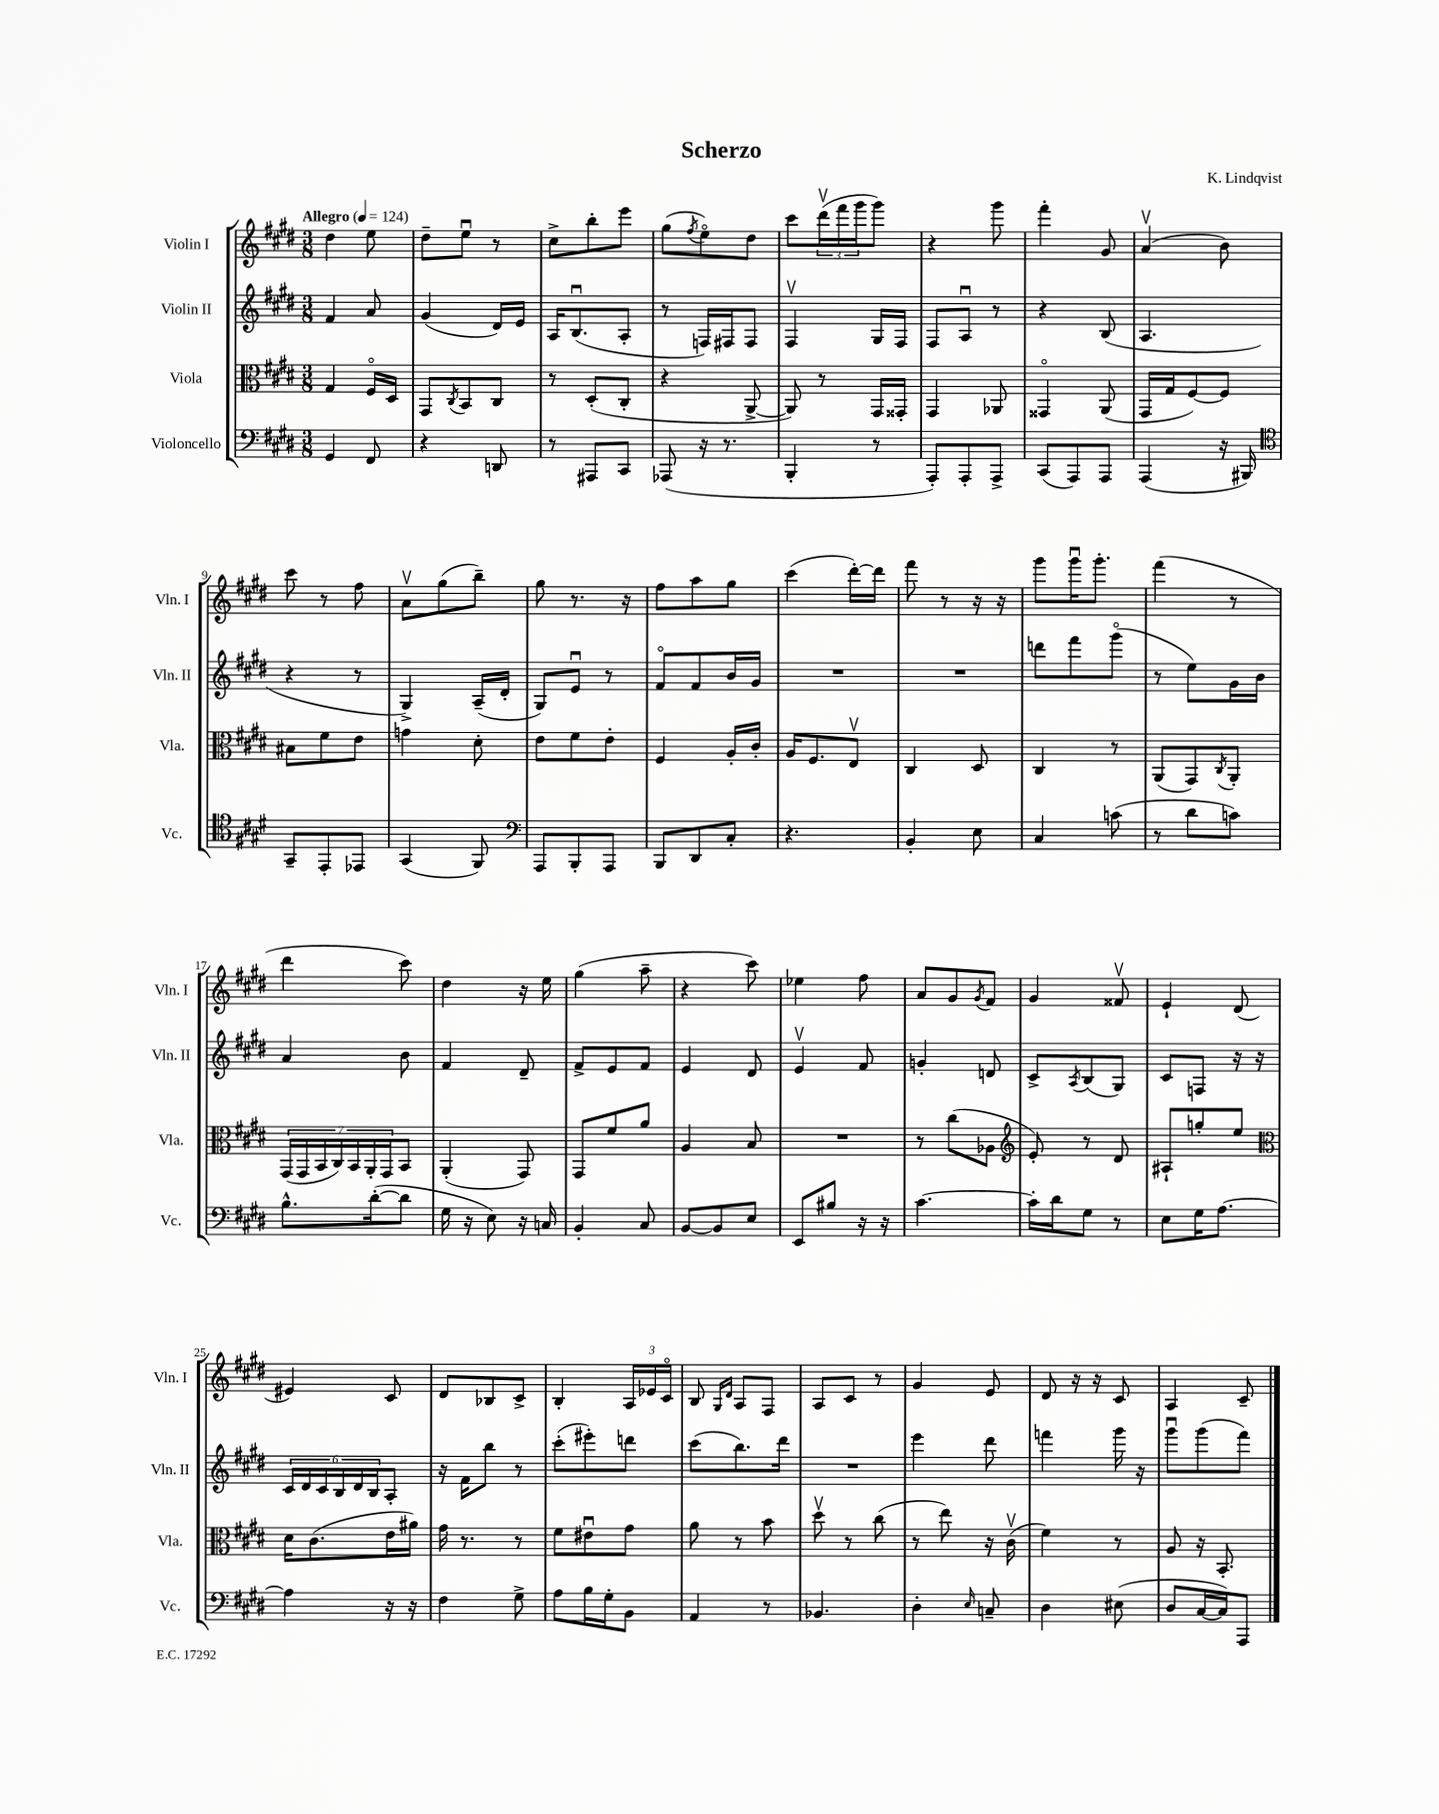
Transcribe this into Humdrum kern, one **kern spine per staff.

**kern	**kern	**kern	**kern
*part4	*part3	*part2	*part1
*staff4	*staff3	*staff2	*staff1
*I"Violoncello	*I"Viola	*I"Violin II	*I"Violin I
*I'Vc.	*I'Vla.	*I'Vln. II	*I'Vln. I
*clefF4	*clefC3	*clefG2	*clefG2
*k[f#c#g#d#]	*k[f#c#g#d#]	*k[f#c#g#d#]	*k[f#c#g#d#]
*M3/8	*M3/8	*M3/8	*M3/8
*MM124	*MM124	*MM124	*MM124
=1	=1	=1	=1
!	!	!	!LO:TX:a:B:t=Allegro
4GG#/	4G#/	4f#/	4dd#\
8FF#/	16F#/LL	8a/	8ee\
.	16D#/JJ	.	.
=2	=2	=2	=2
4r	8GG#/L	(4g#/	8dd#~\L
.	8qC#/	.	.
.	8BB/	.	8eeu\J
8DDn/	8C#/J	16d#/LL)	8r
.	.	16e/JJ	.
=3	=3	=3	=3
8r	8r	16A/KL	8cc#^\L
.	.	(8.Bu/	.
8AAA#X/L	(8D#'/L	.	8bb'\
8CC#/J	8C#'/J	8A'/J	8eee\J
=4	=4	=4	=4
(8AAA-X/	4r	8r	(8gg#\L
.	.	.	8qff#/
16r	.	16Fn/LL)	8ee\)
8.r	.	16F#X/J	.
.	[8AA^/	8F#/J	8dd#\J
=5	=5	=5	=5
4BBB'/	8AA/])	4F#v/	8ccc#\L
.	8r	.	(24ddd#v\L
.	.	.	24fff#\
.	.	.	24ggg#\J
8r	16GG#/LL	16G#/LL	8ggg#\J)
.	16GG##X'/JJ	16F#/JJ	.
=6	=6	=6	=6
8AAA'/L)	4GG#/	8F#/L	4r
8AAA'/	.	8Au/J	.
8AAA^/J	8AA-X/	8r	8ggg#\
=7	=7	=7	=7
(8CC#/L	4GG##X/	4r	4fff#'\
8AAA/)	.	.	.
8AAA/J	(8AA/	(8B/	8g#/
=8	=8	=8	=8
(4AAA/	16GG#/LL	4.A/	(4av/
.	16G#/J	.	.
.	[8F#/)	.	.
16r	8F#/J]	.	8b\)
16BBB#X/)	.	.	.
!!LO:LB:g=z
=9	=9	=9	=9
*clefC4	*	*	*
8GG#~/L	8B#X\L	4r	8ccc#\
8EE'/	8f#\	.	8r
8EE-X/J	8e\J	8r	8ff#\
=10	=10	=10	=10
(4GG#/	4gn\	4G#^/)	8av\L
.	.	.	(8gg#\
8FF#/)	8d#'\	(16A~/LL	8bb~\J)
.	.	16d#'/JJ	.
=11	=11	=11	=11
*clefF4	*	*	*
8AAA/L	8e\L	8G#/L)	8gg#\
8BBB'/	8f#\	8eu/J	8.r
8AAA/J	8e'\J	8r	.
.	.	.	16r
=12	=12	=12	=12
8BBB/L	4F#/	8f#/L	8ff#\L
8DD#/	.	8f#/	8aa\
8C#'/J	16A'/LL	16b/L	8gg#\J
.	16c#'/JJ	16g#/JJ	.
=13	=13	=13	=13
4.r	16A/KL	4.r	(4ccc#\
.	8.F#/	.	.
.	8Ev/J	.	[16ddd#'\LL)
.	.	.	16ddd#\JJ]
=14	=14	=14	=14
4BB'/	4C#/	4.r	8fff#\
.	.	.	8r
8E\	8D#/	.	16r
.	.	.	16r
=15	=15	=15	=15
4C#/	4C#/	8dddn\L	8ggg#\L
.	.	8fff#\	16ggg#u\K
.	.	.	8.ggg#'\J
(8cn\	8r	(8ggg#\J	.
=16	=16	=16	=16
8r	(8AA/L	8r	(4fff#\
8d#\L	8GG#/)	8ee\L)	.
.	8qC#/	.	.
8cn\J)	8AA'/J	16g#\L	8r
.	.	16b\JJ	.
!!LO:LB:g=z
=17	=17	=17	=17
8.B^^\L	(28GG#/LL	4a/	4ddd#\
.	28GG#/	.	.
.	28BB/	.	.
.	28C#/)	.	.
.	28BB/	.	.
.	28AA'/	.	.
([16d#'\k	.	.	.
.	28GG#/J	.	.
8d#\J]	8BB/J	8b\	8ccc#\)
=18	=18	=18	=18
16G#\	(4AA'/	4f#/	4dd#\
16r	.	.	.
8E\)	.	.	.
16r	8GG#/)	8d#~/	16r
16Cn/	.	.	16ee\
=19	=19	=19	=19
4BB'/	8GG#/L	8f#^/L	(4gg#\
.	8f#/	8e/	.
8C#/	8a/J	8f#/J	8aa~\
=20	=20	=20	=20
[8BB/L	4A/	4e/	4r
8BB/]	.	.	.
8E/J	8B/	8d#/	8ccc#\)
=21	=21	=21	=21
8EE/L	4.r	4ev/	4ee-X\
8B#X/J	.	.	.
16r	.	8f#/	8ff#\
16r	.	.	.
=22	=22	=22	=22
[4.c#\	8r	4gn'/	8a/L
.	(8cc#\L	.	8g#/
.	.	.	8qg#/
.	8A-X\J	8dn/	8f#/J
=23	=23	=23	=23
*	*clefG2	*	*
16c#'\LL]	8e'/)	8c#^/L	4g#/
16d#\J	.	.	.
.	.	8qA/	.
8G#\J	8r	(8B/	.
8r	8d#/	8G#/J)	8f##Xv/
=24	=24	=24	=24
8E\L	8A#X`/L	8c#/L	4e`/
16G#\K	8ggn'/	8Fn/J	.
[8.A\J	.	.	.
.	8ee/J	16r	(8d#/
.	.	16r	.
!!LO:LB:g=z
=25	=25	=25	=25
*	*clefC3	*	*
4A\]	16d#\KL	24c#/LL	4e#X/)
.	.	24d#/	.
.	(8.c#\	.	.
.	.	24c#/	.
.	.	24B/	.
.	.	24d#/	.
.	.	24B/J	.
16r	16e\L	8A'/J	8c#/
16r	16a#X\JJ)	.	.
=26	=26	=26	=26
4F#\	16g#\	16r	8d#/L
.	8.r	16f#\KL	.
.	.	8bb\J	8B-X/
8G#^\	8r	8r	8c#^/J
=27	=27	=27	=27
8A\L	8f#\L	(8ccc#'\L	4B'/
16B\L	8e#Xu\	8eee#X'\)	.
16G#'\J	.	.	.
8BB\J	8g#\J	8dddn\J	24A/LL
.	.	.	24e-X/
.	.	.	24c#/JJ
=28	=28	=28	=28
4AA/	8a\	(8ccc#\L	8B/
.	.	.	16qqG#/LL
.	.	.	16qqd#/JJ
.	8r	8.bb\)	8A/L
8r	8b\	.	8F#/J
.	.	16ddd#\Jk	.
=29	=29	=29	=29
4.BB-X/	8dd#v\	4.r	8A/L
.	8r	.	8c#/J
.	(8cc#\	.	8r
=30	=30	=30	=30
4D#'\	8r	4eee\	4g#/
.	8ee\)	.	.
16qqE/	.	.	.
8Cn~/	16r	8ddd#\	8e/
.	(16c#v\	.	.
=31	=31	=31	=31
4D#\	4f#\)	4fffn\	8d#/
.	.	.	16r
.	.	.	16r
(8E#X\	8r	16ggg#\	8c#/
.	.	16r	.
=32	=32	=32	=32
8D#/L	8A/	8ggg#u\L	4A/
[16C#/L	16r	(8ggg#\	.
16C#/J])	8.BB'/	.	.
8AAA/J	.	8fff#\J)	8c#~/
==	==	==	==
*-	*-	*-	*-
